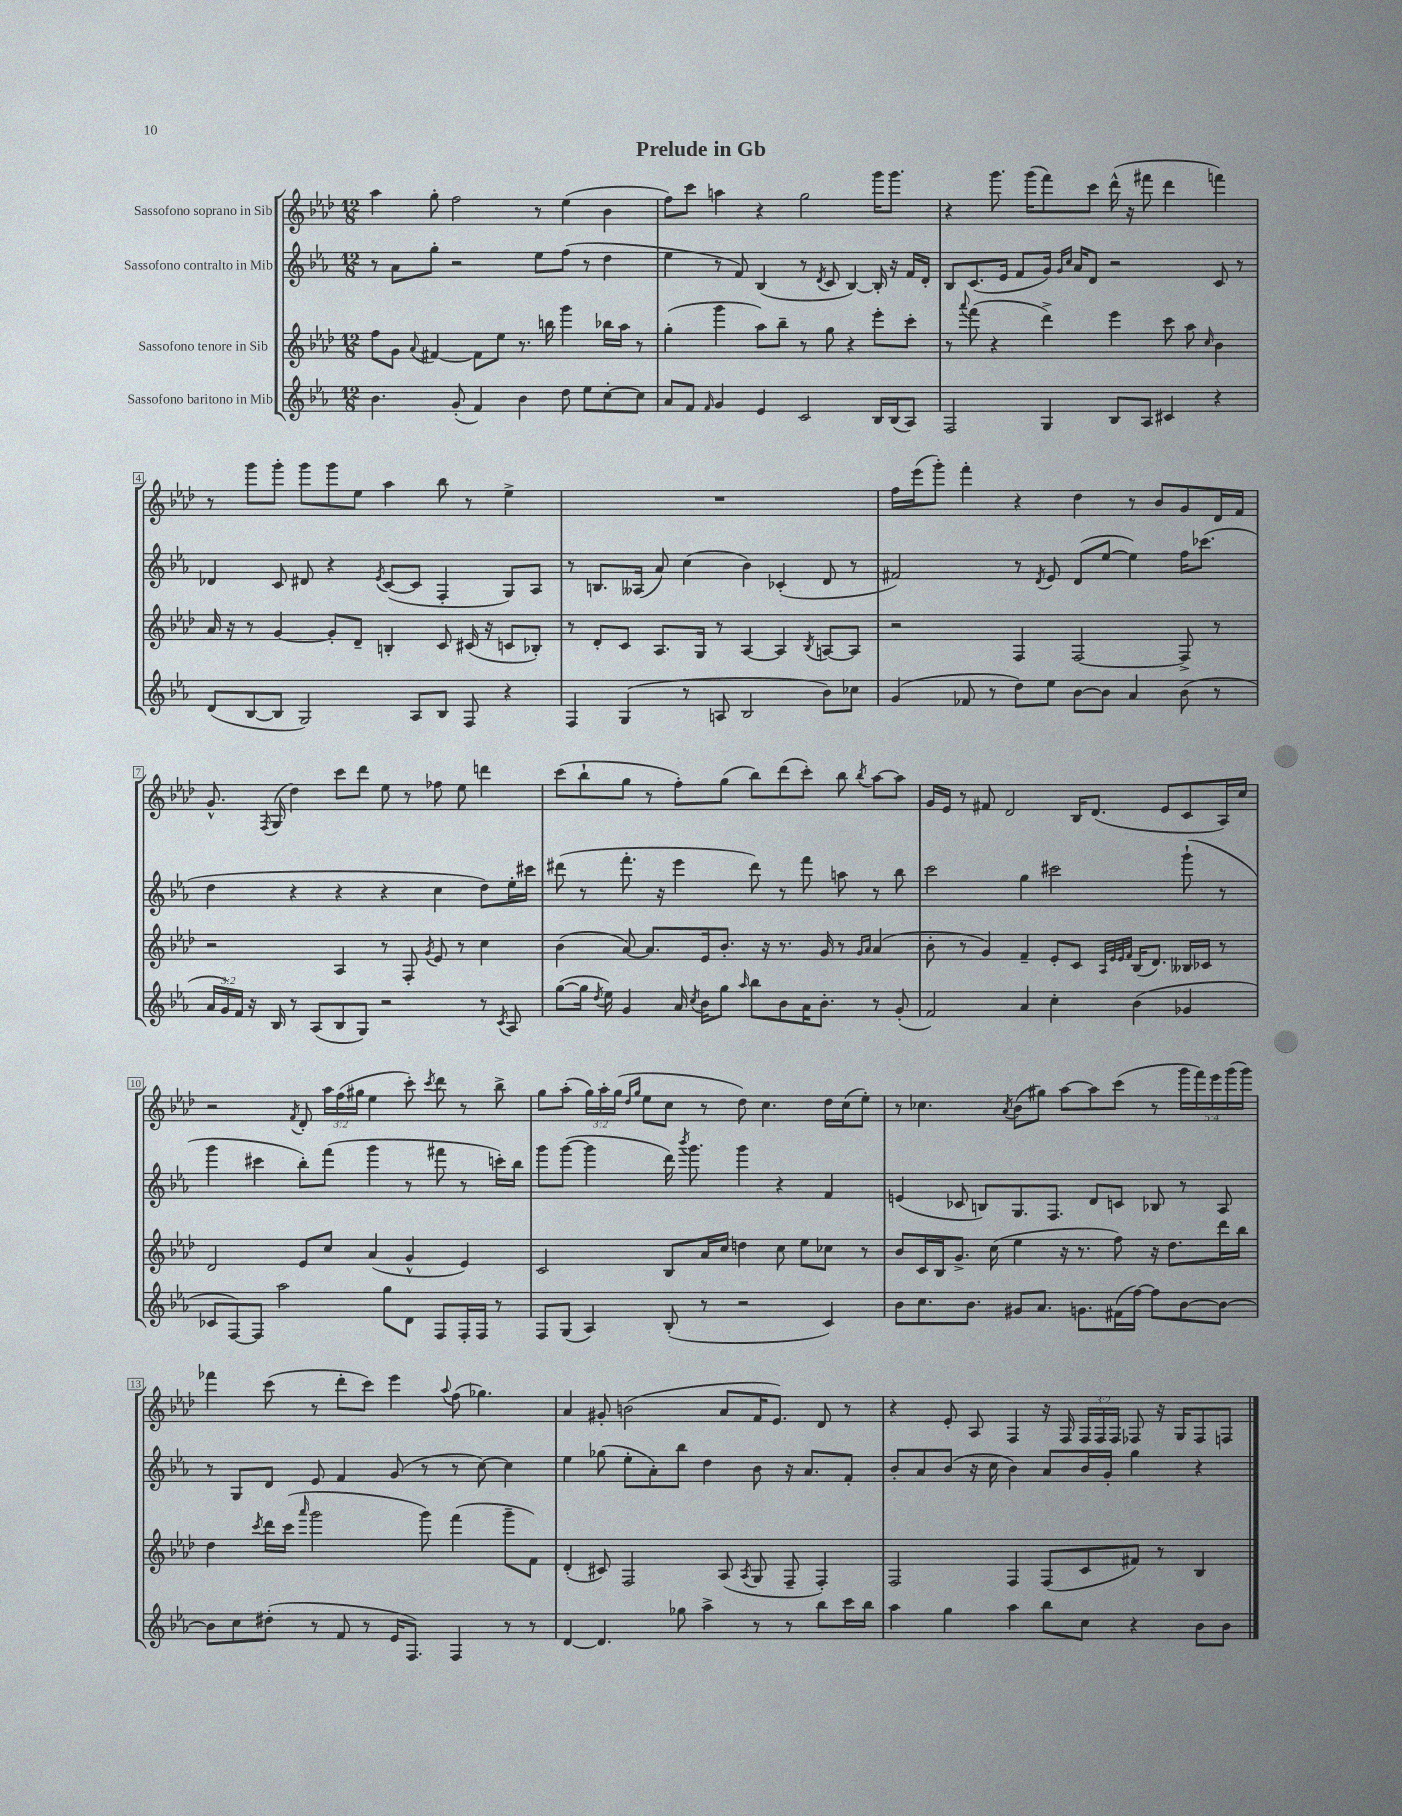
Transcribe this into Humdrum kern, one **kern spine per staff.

**kern	**kern	**kern	**kern
*staff4	*staff3	*staff2	*staff1
*clefG2	*clefG2	*clefG2	*clefG2
*k[b-e-a-]	*k[b-e-a-d-]	*k[b-e-a-]	*k[b-e-a-d-]
*M12/8	*M12/8	*M12/8	*M12/8
4.b-	8ff	8r	4aa-
.	8g	8a-	.
.	8qqa-	.	.
.	[4f#	8gg'	8gg'
(8g'	.	2r	2ff
4f)	8f#]	.	.
.	8ee-	.	.
4b-	8.r	.	.
.	.	8ee-	8r
.	16bb	.	.
8dd	4ggg	(8ff	(4ee-
8ee-	.	8r	.
[8cc'	16bb-	4dd	4b-
.	16aa-	.	.
8cc]	8r	.	.
=	=	=	=
8a-	(4gg'	4ee-	8ff)
8f	.	.	8ccc
16qqf	.	.	.
4g	4ggg	8r	4aa
.	.	8f)	.
4e-	8aa-)	(4B-	4r
.	8bb-~	.	.
2c	8r	8r	2gg
.	.	8qd	.
.	8gg	8c	.
.	4r	[4B-)	.
16B-	8eee-'	16B-']	16ggg
(16B-	.	16r	8.ggg
8A-)	8ccc'	16f	.
.	.	16d'	.
=	=	=	=
2F	8r	8B-	4r
.	8qqaaa-	.	.
.	(8fff	(8.c	.
.	4r	.	8.ggg
.	.	16e-	.
.	.	8f	.
.	.	.	(16ggg
4G	4ddd-^)	16g)	8fff)
.	.	16qqg	.
.	.	16qqcc	.
.	.	16a-	.
.	.	8d	8ccc
8B-	4eee-	2r	(16ddd-^^
.	.	.	16r
8A-	.	.	8fff#
4c#	8ccc	.	4ddd-
.	8aa-	.	.
.	16qqcc	.	.
4r	4b-	8c	4fff)
.	.	8r	.
=	=	=	=
(8d	16a-	4d-	8r
.	16r	.	.
[8B-	8r	.	8ggg
8B-]	[4g	8c	8ggg'
2G)	.	8d#	8ggg
.	8g']	4r	8ggg
.	8d-~	.	8ee-
.	.	8qe-	.
.	4B'	([8c	4aa-
8A-	.	8c]	.
8B-	8c	4F'	8bb-
8F	(16c#	.	8r
.	16r	.	.
4r	8c	8G)	4ee-^
.	8B-')	8A-	.
=	=	=	=
4F	8r	8r	1.r
.	8d-'	8.B	.
(4G	8c	.	.
.	.	(16A--	.
.	8.A-	8a-)	.
8r	.	(4cc	.
.	16G	.	.
8A	8r	.	.
2B-	[4A-	4b-)	.
.	4A-]	(4c-'	.
.	8qB-	.	.
8b-)	[8A	8d	.
8cc-	8A]	8r	.
=	=	=	=
(4g	2r	2f#)	16ff
.	.	.	(16eee-
.	.	.	8ggg')
8f-	.	.	4fff'
8r	.	.	.
8dd)	4F	8r	4r
.	.	8qd	.
8ee-	.	8e-	.
[8b-	[2F	(8d	4dd-
8b-]	.	[8ee-	.
4a-	.	4ee-])	8r
.	.	.	8b-
(8b-	8F^]	16ff	8g
.	.	(8.ccc-	.
8r	8r	.	16d-
.	.	.	16f
=	=	=	=
24a-	2r	4dd	8.g^^
24g)	.	.	.
24f	.	.	.
16r	.	.	.
.	.	.	8qF
16B-	.	.	(16G
8r	.	4r	4dd-)
(8A-	.	.	.
8B-	4A-	4r	8ccc
8G)	.	.	8ddd-
2r	8r	4r	8ee-
.	8F'	.	8r
.	8qg	.	.
.	8e-	4cc	8ff-
.	8r	.	8ee-
8r	4cc	8dd)	4ddd
8qc	.	.	.
8A-	.	16ee-'	.
.	.	16ccc#	.
=	=	=	=
([8gg	(4b-	(8ddd#	(8ccc
16gg]	.	8r	8bb-`
8qdd	.	.	.
16ee-)	.	.	.
4g	[8a-)	8.fff'	8gg
.	8.a-]	.	8r
.	.	16r	.
16a-	.	4eee-	8ff')
8qcc	.	.	.
16b-	16e-	.	.
8gg	8.b-'	.	(8gg
16qqaa-	.	.	.
8bb-	.	8ddd#)	8bb-)
.	16r	.	.
8b-	8.r	8r	(8ddd-
16a-	.	8fff	8ccc')
8.b-'	16g	.	.
.	8r	8aa	8bb-
.	16qqg	.	.
.	16qqa-	.	8qbb-
8r	(4a-	8r	[8aa-
(8g'	.	8bb-	8aa-]
=	=	=	=
2f)	8b-'	2ccc	16g
.	.	.	16e-
.	8r	.	8r
.	4g)	.	8f#
.	.	.	2d-
4a-	4f~	4gg	.
4cc'	8e-'	2ccc#	.
.	8c	.	16B-
.	.	.	(8.d-
.	32qqA-	.	.
.	32qqe-	.	.
.	32qqe-	.	.
.	32qqf	.	.
(4b-	(16B-	.	.
.	8.d-)	.	.
.	.	.	8e-
4g-	16B--	(8ggg`	8c
.	16c-	.	.
.	8r	8r	16A-)
.	.	.	16cc
=	=	=	=
8c-	2d-	4ggg	2r
[8F)	.	.	.
8F]	.	4ccc#	.
2aa-	.	.	.
.	.	.	8qf
.	8e-	8bb-')	8d-'
.	8cc	(8fff	24aa-
.	.	.	(24ff
.	.	.	24gg#
.	(4a-	4ggg	4ee-
8gg	.	.	.
8d	4g^^	8r	8ccc')
.	.	.	8qccc
8F	.	8fff#	8ddd-
16F'	4e-)	8r	8r
16F	.	.	.
8r	.	16ccc')	8bb-^
.	.	16bb-	.
=	=	=	=
8F	2c	8ggg	8gg
(8G	.	([8ggg	(8aa-'
4A-)	.	4ggg]	24gg)
.	.	.	24aa-'
.	.	.	(24gg
.	.	.	16qqdd-
.	.	.	16qqgg
.	.	.	8ee-
(8B-'	8B-	16ddd)	8cc
.	.	8qbbb-	.
.	.	8.ggg	.
8r	16a-	.	8r
.	16cc	.	.
2r	4dd	4ggg	8dd-)
.	.	.	4.cc
.	8cc	4r	.
.	8ee-	.	.
4c)	8cc-	4f	16dd-
.	.	.	(16cc
.	8r	.	8ee-')
=	=	=	=
8b-	8b-	(4e	8r
8.cc	16c	.	4.cc-
.	16B-	.	.
.	8.g^	8c-	.
8.b-	.	.	.
.	.	8B)	.
.	(16cc	.	.
.	.	.	8qa-
8g#	4ee-	8.G	(8b-
8.a-	.	.	8gg#)
.	.	8.F	.
.	16r	.	[8aa-
8.g	8.r	.	.
.	.	8d	8aa-]
(16f#	8ff)	8c	(8ccc
[16ff)	.	.	.
8ff]	16r	8B-	8r
.	8.dd-	.	.
[8b-	.	8r	20ggg
.	.	.	20fff)
.	.	.	20eee-
8b-_	16ddd-	8A-	.
.	.	.	(20ggg
.	16bb-	.	.
.	.	.	20ggg)
=	=	=	=
8b-]	4dd-	8r	4fff-
8cc	.	8G	.
.	8qccc	.	.
(8dd#'	16ddd-	8d	(8ccc
.	(16ccc	.	.
.	16qqaaa-	.	.
8r	2ggg	8e-	8r
8f	.	4f	8ddd-'
8r	.	.	8ccc)
16e-	.	(8g	4eee-
8.F)	.	.	.
.	8ggg)	8r	.
.	.	.	8qqaa-
4F	(4fff	8r	(8ff
.	.	[8cc)	4.gg-)
8r	8ggg~	4cc]	.
8r	8f)	.	.
=	=	=	=
[4d	(4d-'	4ee-	4a-
4.d]	8c#)	(8gg-	8g#'
.	2F	8ee-'	(2b
.	.	8a-')	.
8gg-	.	8bb-	.
4aa-^	.	4dd	.
.	(8A-	.	8a-
.	8qA-	.	.
8r	8G	8b-	16f
.	.	.	8.e-)
8r	8F~	16r	.
.	.	8.a-	.
8bb-	4F')	.	8d-
16ccc	.	8f'	8r
16bb-	.	.	.
=	=	=	=
4aa-	2F	8b-'	4r
.	.	8a-	.
4gg	.	(8b-	8e-'
.	.	16r	8A-
.	.	16cc	.
4aa-	4F	4b-)	4F
8bb-	(8F	8a-	16r
.	.	.	16F
8cc	8c	16b-	24F
.	.	.	24F
.	.	16g'	.
.	.	.	24F
4r	8f#)	4gg	8F-
.	8r	.	16r
.	.	.	16G
8b-	4B-	4r	8F-
8b-	.	.	8F
==	==	==	==
*-	*-	*-	*-
